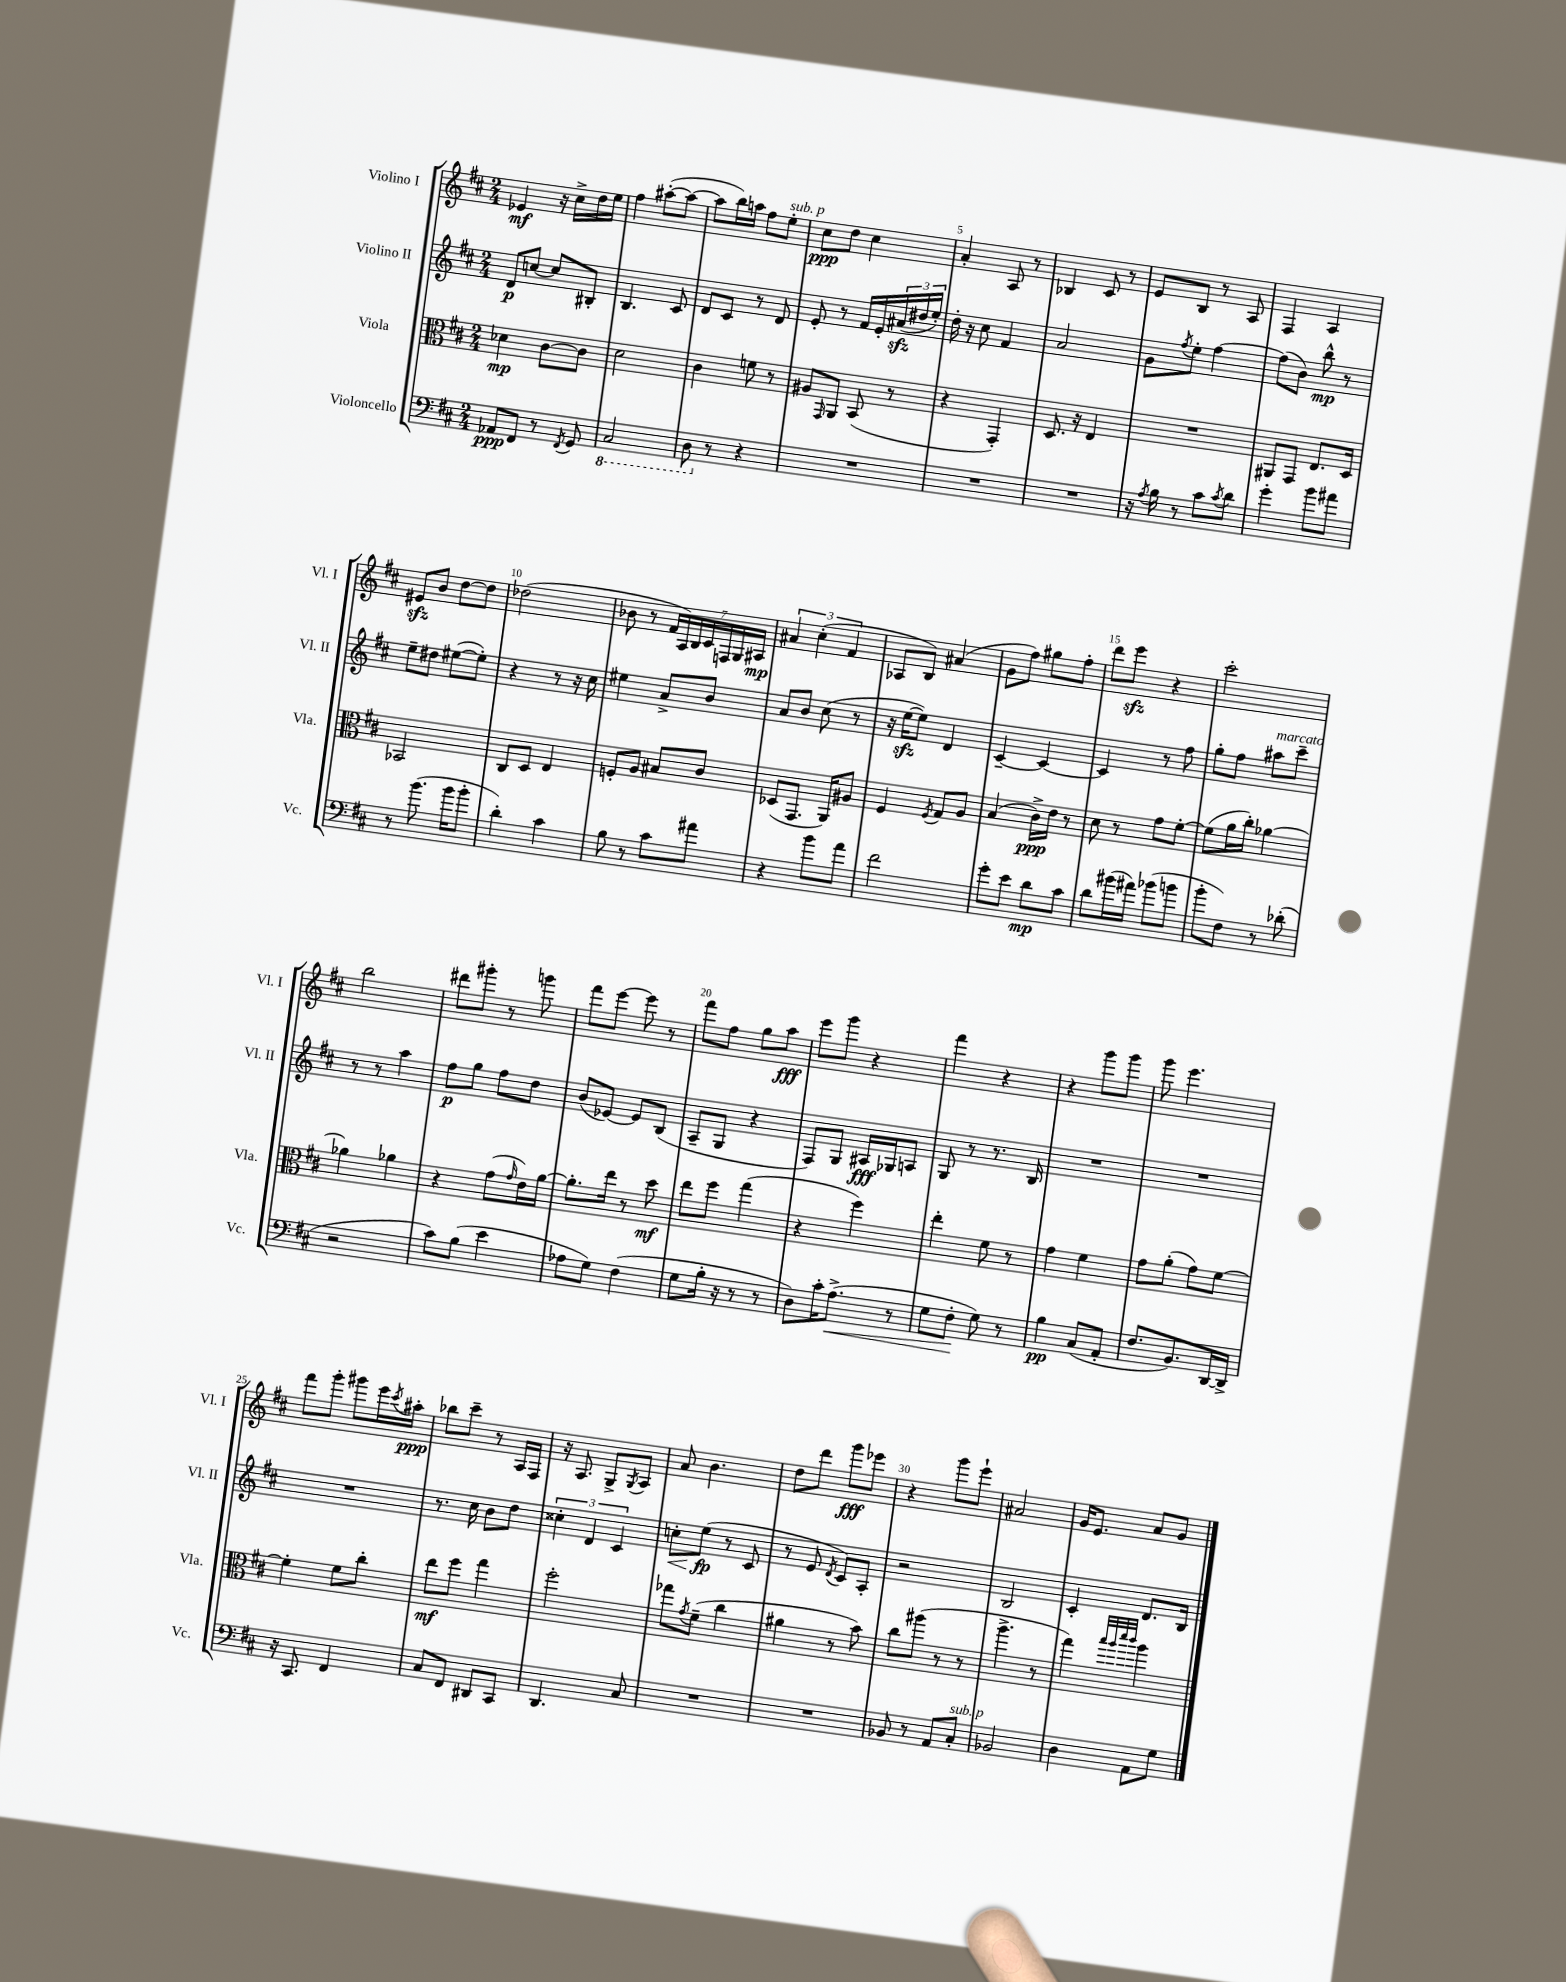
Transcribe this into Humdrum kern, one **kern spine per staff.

**kern	**kern	**kern	**kern
*staff4	*staff3	*staff2	*staff1
*clefF4	*clefC3	*clefG2	*clefG2
*k[f#c#]	*k[f#c#]	*k[f#c#]	*k[f#c#]
*M2/4	*M2/4	*M2/4	*M2/4
8AA-/L	4d-\	8d/L	4e-/
8FF#/J	.	[8cc/J	.
8r	[8c#\L	8cc/]L	16r
.	.	.	16cc#^\LL
8qFF#/	.	.	.
8GG/	8c#\]J	8B#'/J	16dd\
.	.	.	16ee\JJ
=	=	=	=
2CC#/	2d\	4.B/	4ff#\
.	.	.	([8aa#'\L
.	.	8c#/	8aa#\_J
=	=	=	=
8DD\	4c#\	8d/L	8aa#\]L
8r	.	8c#/J	16bb\L)
.	.	.	16aa\JJ
4r	8f\	8r	8ff#\L
.	8r	8d/	8ee'\J
=	=	=	=
2r	8A#/L	8e'/	8cc#\L
.	16qqGG/	.	.
.	8AA/J	8r	8dd\J
.	(8BB/	16f#/LL	4cc#\
.	.	16e'/	.
.	8r	(24a#/	.
.	.	24dd#/	.
.	.	24ee'/JJ)	.
=	=	=	=
2r	4r	16dd'\	4a'/
.	.	16r	.
.	.	8cc#\	.
.	4GG'/)	4f#/	8A/
.	.	.	8r
=	=	=	=
2r	8.D/	2a/	4B-/
.	16r	.	.
.	4E/	.	8c#/
.	.	.	8r
=	=	=	=
16r	2r	8g\L	8e/L
8qA/	.	.	.
16B\	.	.	.
.	.	8qff#/	.
8r	.	8ee'\J	8B/J
8c#\L	.	[4ff#\	8r
8qc#/	.	.	.
8d\J	.	.	8A/
=	=	=	=
4g'\	8AA#/L	(8ff#\]L	4F#/
.	8GG/J	8b\J)	.
8b\L	8.E/L	8bb^^\	4A/
8a#\J	.	8r	.
.	16D/Jk	.	.
=	=	=	=
8r	2BB-/	8ee~\L	8e#/L
(8.b\	.	8dd#\J	8b/J
.	.	([8ee#\L	[8dd\L
16b\LK	.	.	.
8b'\J	.	8ee#'\]J)	8dd\]J
=	=	=	=
4d'\)	8C#/L	4r	(2dd-\
.	8D/J	.	.
4c#\	4E/	8r	.
.	.	16r	.
.	.	16cc#\	.
=	=	=	=
8B\	8F'/L	4ee#\	8b-\
8r	8A/J	.	8r
8c#\L	8B#/L	8a^/L	28f#/LL
.	.	.	28A/)
.	.	.	28B/
.	.	.	28c#/
8a#\J	8c#/J	8b/J	.
.	.	.	28F/
.	.	.	28G/
.	.	.	28A#/JJ
=	=	=	=
4r	(8D-/L	8a/L	6a#/
.	8.GG/J	8b/J	.
.	.	.	(6cc#'\
8b\L	.	(8cc#\	.
.	16AA/LK)	.	.
.	.	.	6f#/
8a\J	8A#/J	8r	.
=	=	=	=
2f#\	4F#/	16r	8A-/L
.	.	[16ee\LK	.
.	.	8ee\]J)	8B/J)
.	8qF#/	.	.
.	8G/L	4d/	(4a#/
.	8A/J	.	.
=	=	=	=
8g'\L	(4B/	[4c#~/	8g\L
8e\J	.	.	8ff#\J)
8d\L	16c#^\LL)	4c#/_	8gg#\L
.	16e\JJ	.	.
8c#\J	8r	.	8ff#'\J
=	=	=	=
8d\L	8d\	4c#/]	8ddd\L
(16b#\L	8r	.	8eee\J
16a#\JJ)	.	.	.
(8b-\L	8g\L	8r	4r
8b\J	[8f#'\J	8ff#\	.
=	=	=	=
8b'\L	(8f#\]L	8gg'\L	2ccc#'\
8F#\J)	16a\L	8ff#\J	.
.	16cc#'\JJ)	.	.
8r	[4a-\	8aa#\L	.
(8d-'\	.	8ccc#~\J	.
=	=	=	=
2r	4a-\]	8r	2bb\
.	.	8r	.
.	4a-\	4aa\	.
=	=	=	=
8c#\L)	4r	8ff#\L	8ddd#\L
(8B\J	.	8gg\J	8ggg#'\J
4e\	(8g\L	8ff#\L	8r
.	16qqg/	.	.
.	16e\L)	8dd\J	8ggg\
.	[16a\JJ	.	.
=	=	=	=
8A-\L	8.a'\]L	(8b/L	8fff#\L
8G\J)	.	[8e-/J)	[8eee\J
.	16ee\Jk	.	.
(4F#\	8r	8e-/]L	8eee\]
.	8dd\	(8B/J	8r
=	=	=	=
8G\L	8ee\L	8A~/L	8fff#\L
16B'\Jk	8ff#\J	8G/J	8ff#\J
16r	.	.	.
8r	(4gg\	4r	8gg\L
8r	.	.	8aa\J
=	=	=	=
8D\L)	4r	8F#/L)	8eee\L
16c#'\K	.	8G/J	8ggg\J
(8.A^\J	.	.	.
.	4ff#\)	16A#/LL	4r
.	.	16G-/J	.
8r	.	8A/J	.
=	=	=	=
8G\L	4ee'\	8G/	4fff#\
8F#'\J	.	8r	.
8G\)	8f#\	8.r	4r
8r	8r	.	.
.	.	16B/	.
=	=	=	=
4B\	4g\	2r	4r
(8C#/L	4f#\	.	8ggg\L
8AA'/J	.	.	8ggg\J
=	=	=	=
8.F#/L	8g\L	2r	8ggg\
.	(8a'\J	.	4.eee\
8.BB/)	.	.	.
.	8g\L)	.	.
[16DD/L	[8f#\J	.	.
16DD^/]JJ	.	.	.
=	=	=	=
16r	4f#'\]	2r	8fff#\L
8.CC#/	.	.	.
.	.	.	8ggg'\J
4FF#/	8f#\L	.	8ggg#\L
.	8cc#'\J	.	16eee\L
.	.	.	8qccc#/
.	.	.	16aa#'\JJ
=	=	=	=
8C#/L	8ee\L	8.r	8bb-\L
8FF#/J	8ff#\J	.	8ccc#~\J
.	.	16cc#\	.
8DD#/L	4gg\	8b\L	8r
8CC#/J	.	8dd\J	16A/LL
.	.	.	16F#/JJ
=	=	=	=
4.DD/	2ff#'\	6cc##'\	16r
.	.	.	8.A/
.	.	6d/	.
.	.	.	8G^/L
.	.	6c#/	.
.	.	.	8qG/
8C#/	.	.	8A/J
=	=	=	=
2r	8gg-\L	8cc'\L	8a/
.	8qg/	.	.
.	(8f#~\J	(8ee\J	4.b\
.	4cc#\	8r	.
.	.	8c#/	.
=	=	=	=
2r	4a#\	8r	8dd\L
.	.	8e/	8ddd\J
.	.	8qd/	.
.	8r	8c#/L)	8ggg\L
.	8b\)	8A'/J	8eee-\J
=	=	=	=
8BB-/	8cc#\L	2r	4r
8r	(8aa#\J	.	.
8AA/L	8r	.	8ggg\L
8C#'/J	8r	.	8eee`\J
=	=	=	=
2BB-/	4.aa^\	2B/	2a#/
.	8r	.	.
=	=	=	=
4D\	4gg\)	4c#'/	16g/LK
.	.	.	8.e/J
.	32qqbb/LLL	.	.
.	32qqaa/	.	.
.	32qqddd/	.	.
.	32qqccc#/JJJ	.	.
8AA\L	4aa\	8.d/L	8a/L
8G\J	.	.	8g/J
.	.	16B/Jk	.
==	==	==	==
*-	*-	*-	*-
